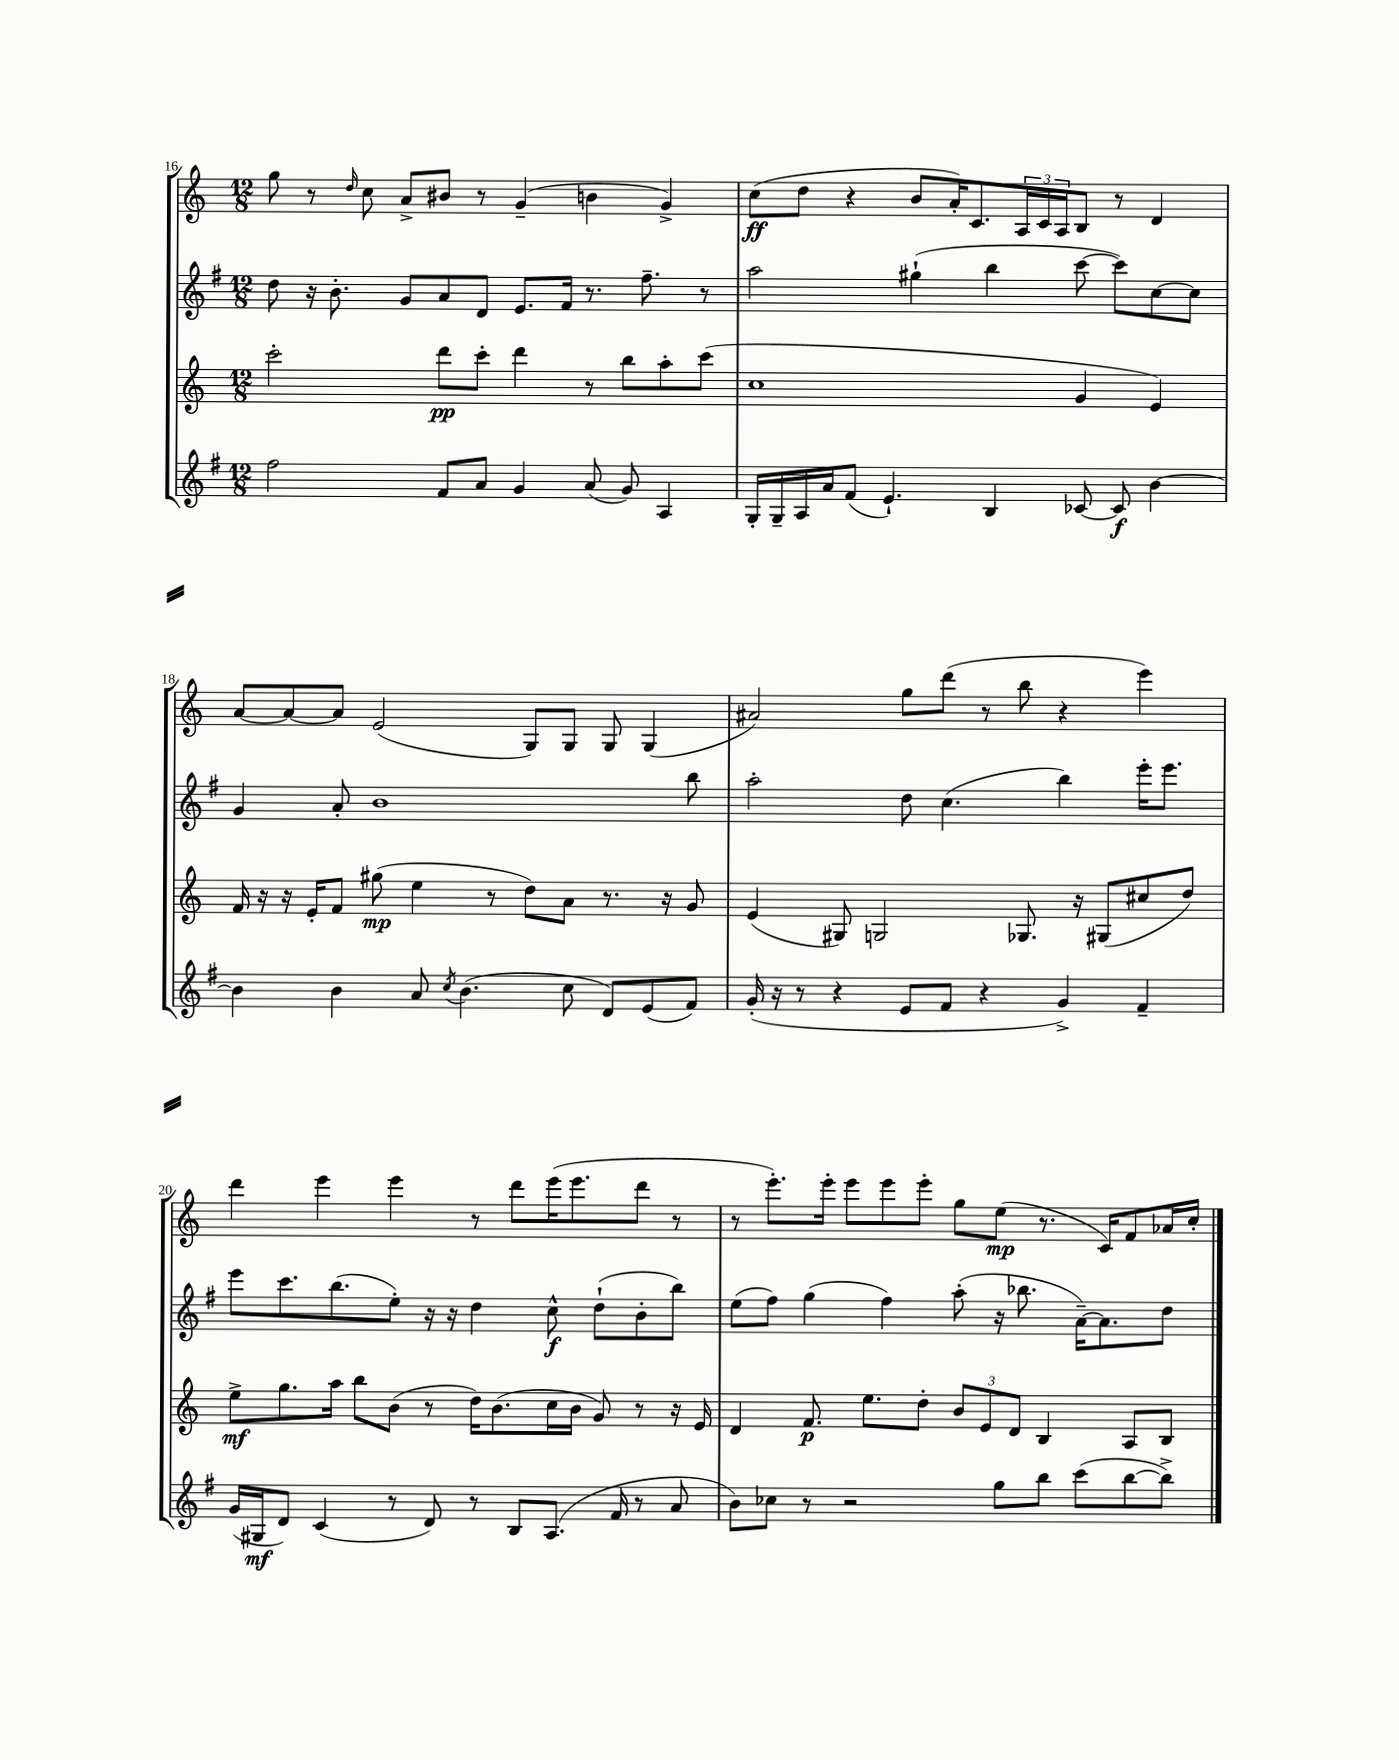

**kern	**dynam	**kern	**dynam	**kern	**dynam	**kern	**dynam
*part4	*part4	*part3	*part3	*part2	*part2	*part1	*part1
*staff4	*staff4	*staff3	*staff3	*staff2	*staff2	*staff1	*staff1
*clefG2	*	*clefG2	*	*clefG2	*	*clefG2	*
*k[f#]	*	*k[]	*	*k[f#]	*	*k[]	*
*M12/8	*	*M12/8	*	*M12/8	*	*M12/8	*
=16	=16	=16	=16	=16	=16	=16	=16
2ff#\	.	2ccc'\	.	8dd\	.	8gg\	.
.	.	.	.	16r	.	8r	.
.	.	.	.	8.b'\	.	.	.
.	.	.	.	.	.	16qqdd/	.
.	.	.	.	.	.	8cc\	.
.	.	.	.	8g/L	.	8a^/L	.
8f#/L	.	8ddd\L	pp	8a/	.	8b#X/J	.
8a/J	.	8ccc'\J	.	8d/J	.	8r	.
4g/	.	4ddd\	.	8.e/L	.	(4g~/	.
.	.	.	.	16f#/Jk	.	.	.
(8a/	.	8r	.	8.r	.	4bn\	.
8g/)	.	8bb\L	.	.	.	.	.
.	.	.	.	8.ff#~\	.	.	.
4A/	.	8aa'\	.	.	.	4g^/)	.
.	.	(8ccc\J	.	8r	.	.	.
=17	=17	=17	=17	=17	=17	=17	=17
16G'/LL	.	1cc	.	2aa\	.	(8cc\L	ff
16G~/	.	.	.	.	.	.	.
16A/	.	.	.	.	.	8dd\J	.
16a/J	.	.	.	.	.	.	.
(8f#/J	.	.	.	.	.	4r	.
4.e`/)	.	.	.	.	.	.	.
.	.	.	.	(4gg#X`\	.	8b/L	.
.	.	.	.	.	.	16a'/K)	.
.	.	.	.	.	.	8.c/	.
4B/	.	.	.	4bb\	.	.	.
.	.	.	.	.	.	24A/L	.
.	.	.	.	.	.	24c/	.
.	.	.	.	.	.	24A/J	.
[8c-X/	.	4g/	.	[8ccc\	.	8B/J	.
8c-/]	f	.	.	8ccc\L])	.	8r	.
[4b\	.	4e/)	.	[8cc\	.	4d/	.
.	.	.	.	8cc\J]	.	.	.
!!LO:LB:g=z
=18	=18	=18	=18	=18	=18	=18	=18
4b\]	.	16f/	.	4g/	.	[8a/L	.
.	.	16r	.	.	.	.	.
.	.	16r	.	.	.	8a/_	.
.	.	16e'/KL	.	.	.	.	.
4b\	.	8f/J	.	8a'/	.	8a/J]	.
.	.	(8gg#X\	mp	1b	.	(2e/	.
8a/	.	4ee\	.	.	.	.	.
8qcc/	.	.	.	.	.	.	.
(4.b\	.	.	.	.	.	.	.
.	.	8r	.	.	.	.	.
.	.	8dd\L)	.	.	.	8G/L)	.
8cc\	.	8a\J	.	.	.	8G/J	.
8d/L)	.	8.r	.	.	.	8G/	.
(8e/	.	.	.	.	.	(4G/	.
.	.	16r	.	.	.	.	.
8f#/J)	.	8g/	.	8bb\	.	.	.
=19	=19	=19	=19	=19	=19	=19	=19
(16g'/	.	(4e/	.	2aa'\	.	2a#X/)	.
16r	.	.	.	.	.	.	.
8r	.	.	.	.	.	.	.
4r	.	8G#X/)	.	.	.	.	.
.	.	2Gn/	.	.	.	.	.
8e/L	.	.	.	8dd\	.	8gg\L	.
8f#/J	.	.	.	(4.cc\	.	(8ddd\J	.
4r	.	.	.	.	.	8r	.
.	.	8.G-X/	.	.	.	8bb\	.
4g^/)	.	.	.	4bb\)	.	4r	.
.	.	16r	.	.	.	.	.
.	.	(8G#X/L	.	.	.	.	.
4f#~/	.	8cc#X/	.	16eee'\KL	.	4eee\)	.
.	.	.	.	8.eee\J	.	.	.
.	.	8dd/J)	.	.	.	.	.
!!LO:LB:g=z
=20	=20	=20	=20	=20	=20	=20	=20
(16g/LL	.	8ee^\L	mf	8eee\L	.	4ddd\	.
16G#X/J	mf	.	.	.	.	.	.
8d/J)	.	8.gg\	.	8.ccc\	.	.	.
(4c/	.	.	.	.	.	4eee\	.
.	.	16aa\Jk	.	(8.bb\	.	.	.
.	.	8bb\L	.	.	.	.	.
8r	.	(8b\J	.	8ee'\J)	.	4eee\	.
8d/)	.	8r	.	16r	.	.	.
.	.	.	.	16r	.	.	.
8r	.	16dd\KL)	.	4dd\	.	8r	.
.	.	(8.b\	.	.	.	.	.
8B/L	.	.	.	.	.	8ddd\L	.
(8.A/J	.	16cc\L	.	8cc^^\	f	(16eee\K	.
.	.	16b\JJ	.	.	.	8.eee\	.
.	.	8g/)	.	(8dd`\L	.	.	.
16f#/	.	.	.	.	.	.	.
8r	.	8r	.	8b'\	.	8ddd\J	.
8a/	.	16r	.	8bb\J)	.	8r	.
.	.	16e/	.	.	.	.	.
=21	=21	=21	=21	=21	=21	=21	=21
8b\L)	.	4d/	.	(8ee\L	.	8r	.
8cc-X\J	.	.	.	8ff#\J)	.	8.eee'\L)	.
8r	.	8.f/	p	(4gg\	.	.	.
.	.	.	.	.	.	16eee'\Jk	.
2r	.	.	.	.	.	8eee\L	.
.	.	8.ee\L	.	.	.	.	.
.	.	.	.	4ff#\)	.	8eee\	.
.	.	8dd'\J	.	.	.	8eee'\J	.
.	.	12b/L	.	(8aa'\	.	8gg\L	.
.	.	12e/	.	.	.	.	.
8gg\L	.	.	.	16r	.	(8ee\J	mp
.	.	12d/J	.	.	.	.	.
.	.	.	.	8.bb-X\	.	.	.
8bb\J	.	4B/	.	.	.	8.r	.
(8ccc\L	.	.	.	[16a~\KL)	.	.	.
.	.	.	.	8.a\]	.	16c/KL)	.
[8bb\	.	8A/L	.	.	.	8f/	.
8bb^\J])	.	8B/J	.	8dd\J	.	16a-X/L	.
.	.	.	.	.	.	16cc'/JJ	.
==	==	==	==	==	==	==	==
*-	*-	*-	*-	*-	*-	*-	*-
